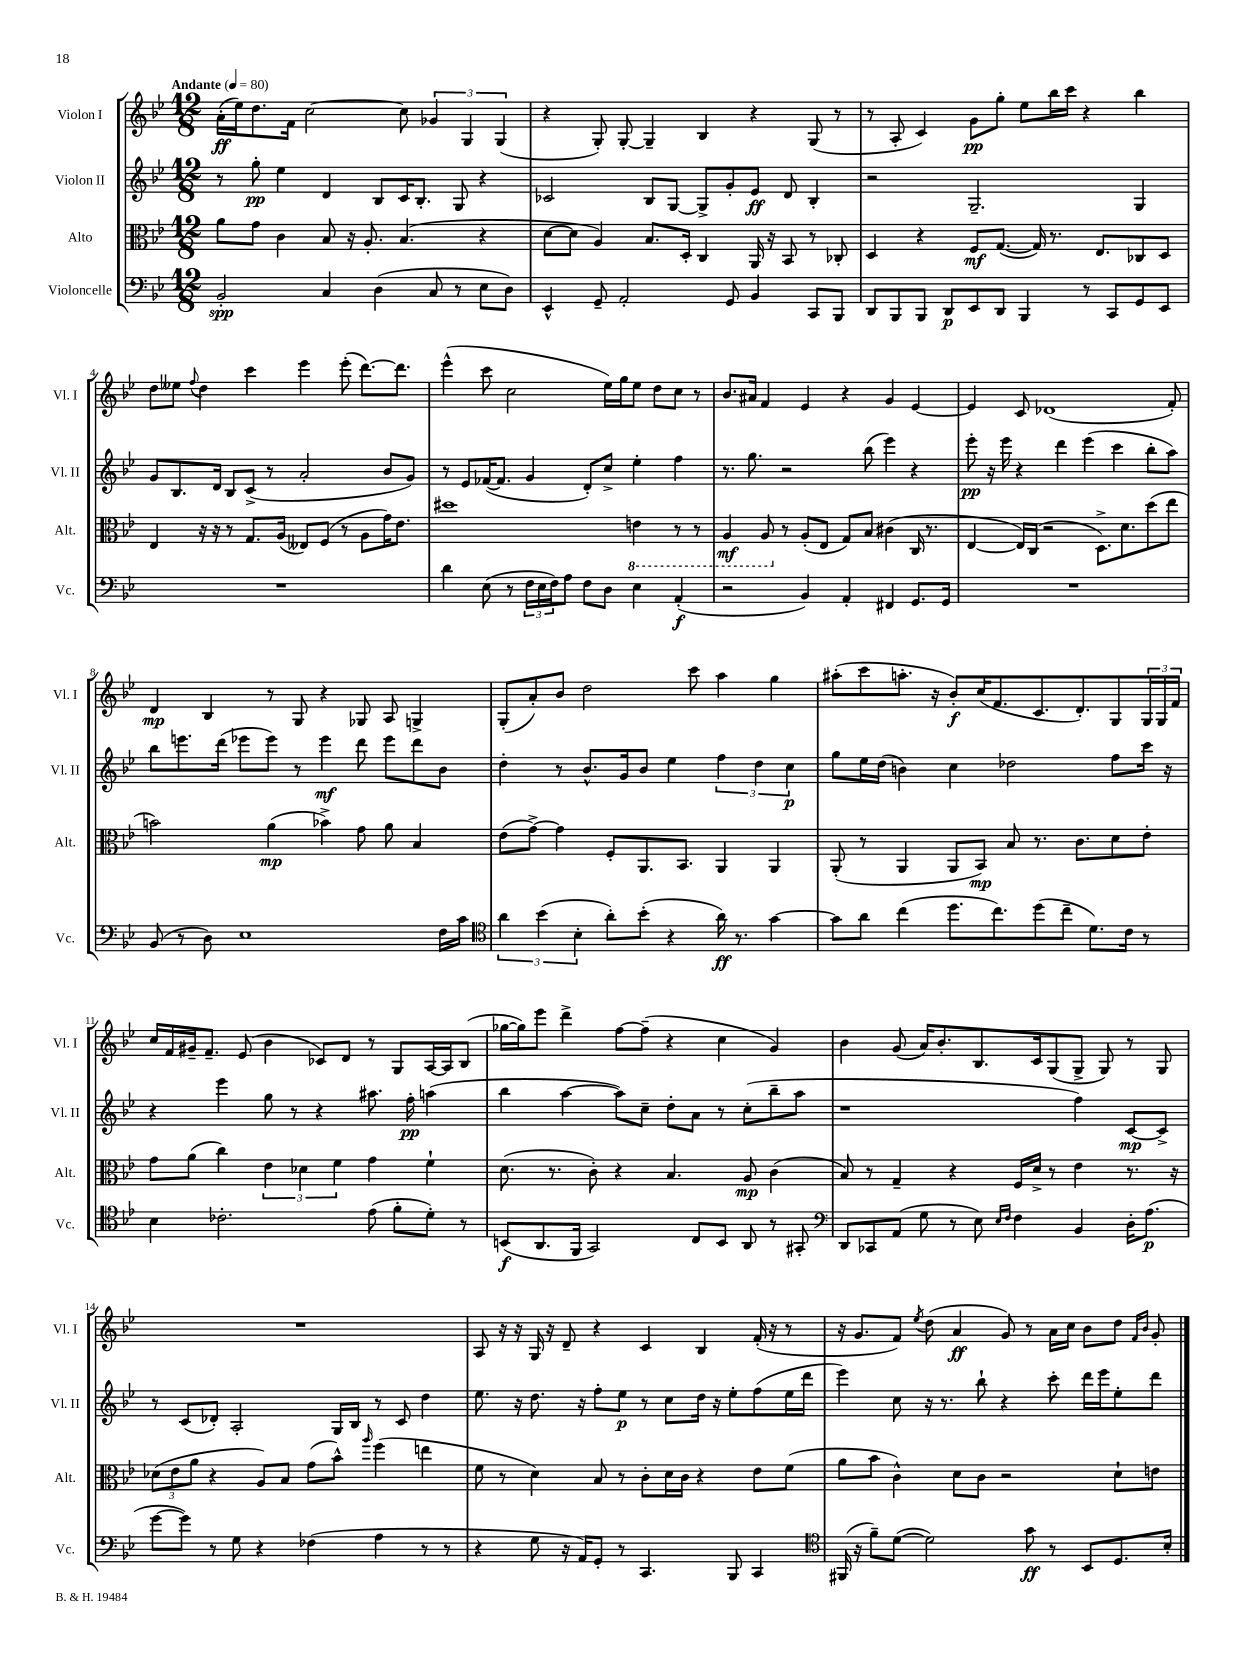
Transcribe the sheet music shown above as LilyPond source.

<<
\new StaffGroup <<
\new Staff = "s0" \with { instrumentName = "Violon I" shortInstrumentName = "Vl. I" } {
    \clef treble \key bes \major \numericTimeSignature \time 12/8 \tempo "Andante" 4 = 80
    a'16-.\ff( ees''16) d''8. f'16 c''2~ c''8 \tuplet 3/2 { ges'4 g4 g4( } |
    r4 g8-.) g8~-. g4-- bes4 r4 g8( r8 |
    r8 a8-. c'4) g'8\pp g''8-. ees''8 bes''16 c'''16 r4 bes''4 |
    d''8 eeses''8 \appoggiatura { f''8 } d''4 c'''4 ees'''4 ees'''8-.( d'''8.~) d'''8. |
    ees'''4-^( c'''8 c''2 ees''16) g''16 ees''8 d''8 c''8 r8 |
    bes'8. ais'16 f'4 ees'4 r4 g'4 ees'4~ |
    ees'4 c'8 des'1( f'8-.) |
    d'4\mp bes4 r8 g8 r4 ges8 a8 g4-> |
    g8-.( a'8-.) bes'8 d''2 c'''8 a''4 g''4 |
    ais''8-.( c'''8 a''8.-. r16 bes'8-.\f) c''16( f'8. c'8. d'8.-.) g8 \tuplet 3/2 { g16 g16 f'16 } |
    c''16 f'16 gis'16-- f'8.-- ees'8( bes'4 ces'8) d'8 r8 g8 a16~ a16 bes8( |
    ges''16~ ges''16) ees'''8 d'''4-> f''8~ f''8--( r4 c''4 g'4) |
    bes'4 g'8( a'16) bes'8.-. bes8. c'16 g8( g8-> g8) r8 g8 |
    R1. |
    a8 r16 r16 g16 r16 d'8-- r4 c'4 bes4 f'16-.( r16 r8 |
    r16 g'8. f'8) \acciaccatura { ees''8 } d''8( a'4\ff g'8) r8 a'16 c''16 bes'8 d''8 \grace { f'16 bes'16 } g'8-. \bar "|." |
}
\new Staff = "s1" \with { instrumentName = "Violon II" shortInstrumentName = "Vl. II" } {
    \clef treble \key bes \major \numericTimeSignature \time 12/8
    r8 g''8-.\pp ees''4 d'4 bes8 c'16 bes8.-. g8 r4 |
    ces'2 bes8 g8~ g8-> g'8-. ees'8\ff d'8 bes4-. |
    r2 g2.-- g4 |
    g'8 bes8. d'16 bes8 c'8->( r8 a'2-. bes'8 g'8) |
    r8 ees'8 fes'16~( fes'8. g'4 d'8-.) c''8-> ees''4-. f''4 |
    r8. g''8. r2 bes''8( ees'''4) r4 |
    ees'''8-.\pp r16 ees'''16 r4 d'''4 ees'''4( c'''4 bes''8-. a''8) |
    bes''8 e'''8. d'''16( ees'''8 ees'''8) r8 ees'''4\mf d'''8 ees'''8 d'''8 bes'8 |
    d''4-. r8 bes'8.-^ g'16 bes'8 ees''4 \tuplet 3/2 { f''4 d''4 c''4\p } |
    g''8 ees''16 d''16( b'4) c''4 des''2 f''8 c'''16 r16 |
    r4 ees'''4 g''8 r8 r4 ais''8. f''16-.\pp a''4( |
    bes''4 a''4~ a''8) c''8-- d''8-. a'8 r8 c''8-.( bes''8-- a''8 |
    r1 f''4) c'8~\mp c'8-> |
    r8 c'8( des'8-.) a2-. g16 bes16 r8 c'8 d''4 |
    ees''8. r16 d''8. r16 f''8-. ees''8\p r8 c''8 d''16 r16 ees''8-. f''8( ees''16 d'''16 |
    ees'''4) c''8 r16 r8. bes''8-! r4 c'''8-. d'''16 ees'''16 ees''8-. d'''8 \bar "|." |
}
\new Staff = "s2" \with { instrumentName = "Alto" shortInstrumentName = "Alt." } {
    \clef alto \key bes \major \numericTimeSignature \time 12/8
    a'8 g'8 c'4 bes8 r16 a8.-. bes4.( r4 |
    d'8~ d'8 a4) bes8. d16-. c4 a,16 r16 bes,8 r8 ces8-. |
    d4 r4 f8\mf g8.~( g16) r8. ees8. ces8 d8 |
    ees4 r16 r16 r8 g8. a16( eeses8) f8( r8 a8 g'16) ees'8. |
    dis''1 \ottava #-1 e4 r8 r8 |
    a,4\mf a,8 \ottava #0 r8 a8-.( ees8 g8) bes8 cis'4( c16 r8. |
    ees4~ ees16) c16( r2 d8.->) d'8. d''8( ees''8 |
    b'2) a'4\mp( bes'4->) g'8 a'8 bes4 |
    ees'8( g'8~->) g'4 f8-. a,8. bes,8. a,4 a,4 |
    a,8-.( r8 a,4 a,8 bes,8\mp) bes8 r8. c'8. d'8 ees'8-. |
    g'8 a'8( c''4) \tuplet 3/2 { ees'4 des'4 f'4 } g'4 f'4-! |
    d'8.( r8. c'8-.) r4 bes4. a8\mp c'4( |
    bes8) r8 g4-- r4 f16 d'16-> r8 ees'4 r8. r16 |
    \tuplet 3/2 { des'8( ees'8 a'8 } r4 a8) bes8 g'8( bes'8-^) \grace { a''16 } f''4( e''4 |
    f'8 r8 d'4) bes8 r8 c'8-. d'16 c'16 r4 ees'8 f'8( |
    a'8 bes'8 c'4-^) d'8 c'8 r2 d'8-! e'8 \bar "|." |
}
\new Staff = "s3" \with { instrumentName = "Violoncelle" shortInstrumentName = "Vc." } {
    \clef bass \key bes \major \numericTimeSignature \time 12/8
    bes,2-.\spp c4 d4( c8 r8 ees8 d8) |
    ees,4-^ g,8-- a,2-. g,8 bes,4 c,8 bes,,8 |
    d,8 bes,,8 bes,,8 d,8\p ees,8 d,8 bes,,4 r8 c,8 g,8 ees,8 |
    R1. |
    d'4 ees8( r8 \tuplet 3/2 { f16 ees16 f16) } a8 f8 d8 ees4 a,4-.\f( |
    r2 bes,4) a,4-. fis,4 g,8. g,16 |
    R1. |
    bes,8( r8 d8) ees1 f16 c'16 |
    \clef tenor \tuplet 3/2 { a'4 bes'4( bes4-. } a'8-.) bes'8-.( r4 a'16\ff) r8. g'4~ |
    g'8 a'8 c''4( d''8. c''8.) d''8( c''8-- d'8.) c'16 r8 |
    bes4 ces'2.-. ees'8( f'8-. d'8-.) r8 |
    b,8\f( a,8. f,16 g,2) c8 b,8 a,8 r8 gis,8-. |
    \clef bass d,8 ces,8 a,8( g8 r8 ees8) \grace { ees16 f16 } f4 bes,4 d16-. a8.\p( |
    g'8~ g'8) r8 g8 r4 fes4( a4 r8 r8 |
    r4 g8 r16 a,16) g,8-. r8 c,4. bes,,8 c,4 |
    \clef tenor fis,16( r16 f'8--) d'8~( d'2) g'8\ff r8 bes,8 d8. bes16-. \bar "|." |
}
>>
>>
